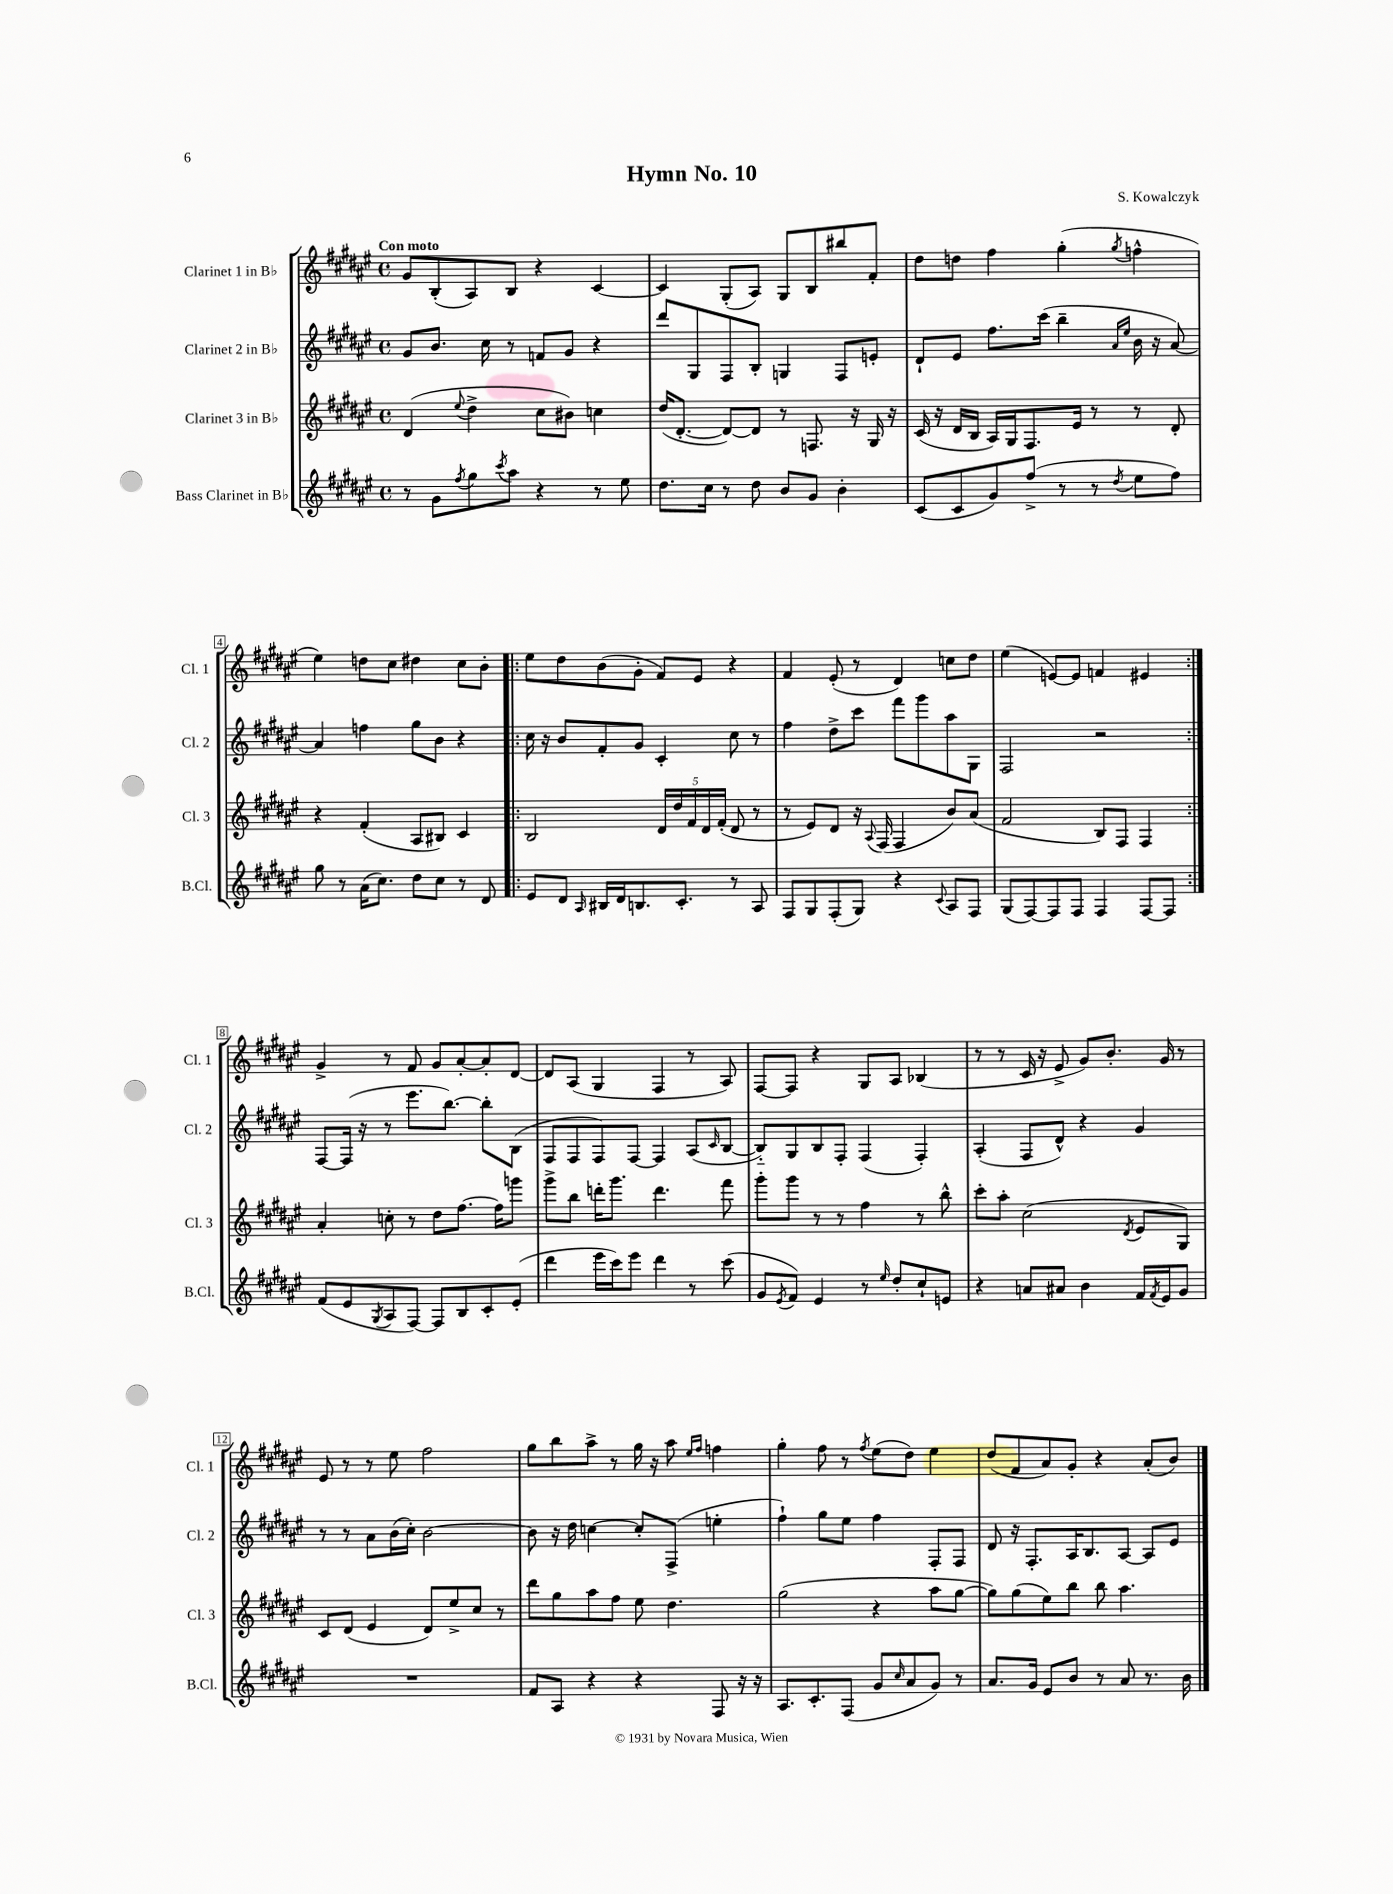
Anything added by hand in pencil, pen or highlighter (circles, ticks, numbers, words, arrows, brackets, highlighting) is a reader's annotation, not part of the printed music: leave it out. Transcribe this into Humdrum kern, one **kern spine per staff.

**kern	**kern	**kern	**kern
*staff4	*staff3	*staff2	*staff1
*clefG2	*clefG2	*clefG2	*clefG2
*k[f#c#g#d#a#e#]	*k[f#c#g#d#a#e#]	*k[f#c#g#d#a#e#]	*k[f#c#g#d#a#e#]
*M4/4	*M4/4	*M4/4	*M4/4
*met(c)	*met(c)	*met(c)	*met(c)
8r	(4d#	8g#	8g#
8g#	.	8.b	(8B'
8qff#	8qqee#	.	.
8gg#	4dd#^	.	8A#)
.	.	16cc#	.
8qccc#	.	.	.
8aa#	.	8r	8B
4r	8cc#	8f	4r
.	8b#)	8g#	.
8r	4cc	4r	[4c#
8ee#	.	.	.
=	=	=	=
8.dd#	(16dd#	8ddd#	4c#]
.	[8.d#'	.	.
.	.	8G#	.
16cc#	.	.	.
8r	8d#_)	8F#	(8G#'
8dd#	8d#]	8B'	8A#)
8b	8r	4G	8G#
8g#	8.F	.	8B
4b'	.	8F#	8bb#
.	16r	.	.
.	16G#	8e'	8f#'
.	16r	.	.
=	=	=	=
(8c#	(16c#	8d#`	8dd#
.	16r	.	.
8c#	16d#	8e#	8dd
.	16B	.	.
8g#)	16A#)	8.ff#	4ff#
.	16G#	.	.
(8ff#^	8.F#	.	.
.	.	(16ccc#	.
8r	.	4bb~	(4gg#'
.	16e#	.	.
8r	8r	.	.
.	.	16qqa#	.
8qdd#	.	16qqee#	8qgg#
8ee#	8r	16b	4ff^^
.	.	16r	.
8ff#)	8d#'	[8a#)	.
=	=	=	=
8gg#	4r	4a#]	4ee#)
8r	.	.	.
(16a#	(4f#'	4ff	8dd
8.cc#)	.	.	.
.	.	.	8cc#
8dd#	8A#	8gg#	4dd#
8cc#	8B#)	8b	.
8r	4c#	4r	8cc#
8d#	.	.	8b'
=!|:	=!|:	=!|:	=!|:
8e#	2B	16cc#	8ee#
.	.	16r	.
8d#	.	8b	8dd#
16qqA#	.	.	.
16B#	.	8f#'	(8b
16d#	.	.	.
8.B	.	8g#	8g#'
.	20d#	4c#'	8f#)
.	20dd#	.	.
8.c#'	.	.	.
.	20f#	.	.
.	.	.	8e#
.	20d#	.	.
.	(20f#'	.	.
8r	8d#	8cc#	4r
8A#	8r	8r	.
=	=	=	=
8F#	8r	4ff#	4f#
8G#	8e#)	.	.
(8F#'	8d#	8dd#^	(8e#'
8G#)	16r	8ccc#	8r
.	8qqA#	.	.
.	(16F#	.	.
4r	4F#	8fff#	4d#)
.	.	8ggg#	.
8qqc#	.	.	.
8A#	8b)	8aa#	8cc
8F#	(8a#	8G#	8dd#
=	=	=	=
(8G#	2f#	2F#	(4ee#
[8F#)	.	.	.
8F#]	.	.	[8e)
8F#	.	.	8e]
4F#	8B)	2r	4f
.	8F#	.	.
[8F#	4F#	.	4e#
8F#]	.	.	.
=:|!	=:|!	=:|!	=:|!
(8f#	4a#'	[8F#	4g#^
8e#	.	(16F#]	.
.	.	16r	.
8qG#	.	.	.
8A#	8cc'	8r	8r
[8F#)	8r	8.eee#	8f#
8F#]	8dd#	.	8g#
.	.	[8.bb)	.
8B	[8.ff#	.	[8a#'
8c#'	.	8bb']	8a#']
.	16ff#]	.	.
(8e#'	8ggg	(8B	[8d#
=	=	=	=
4ddd#	8ggg#^	8F#	8d#]
.	8bb	8F#	(8A#
16eee#	16ddd'	8F#)	4G#
16ccc#)	8.ggg#	.	.
8eee#	.	[8F#	.
4ddd#	4.ddd	4F#]	4F#
8r	.	(8A#	8r
.	.	16qqc#	.
(8ccc#	8fff#	[8B	8A#)
=	=	=	=
8g#	8ggg#'	8B'~])	[8F#
8qe#	.	.	.
8f#)	8ggg#	8G#	8F#]
4e#	8r	8B	4r
.	8r	8F#'	.
8r	4ff#	(4F#	8G#
16qqee#	.	.	.
8dd#'	.	.	8A#
8cc#`	8r	4F#')	(4B-
8e	8bb^^	.	.
=	=	=	=
4r	8ccc#'	(4A#'	8r
.	8aa#'	.	8r
8a	(2cc#	8F#	16c#
.	.	.	16r
8a#	.	8d#^^)	8e#^
4b	.	4r	8g#)
.	.	.	8.b'
.	8qd#	.	.
16f#	8e#	4g#	.
8qf#	.	.	.
16e#	.	.	16g#
8g#	8G#)	.	8r
=	=	=	=
1r	8c#	8r	8e#
.	(8d#	8r	8r
.	4e#	8a#	8r
.	.	(16b	8ee#
.	.	16cc#')	.
.	8d#)	[2b	2ff#
.	8ee#^	.	.
.	8cc#	.	.
.	8r	.	.
=	=	=	=
8f#	8ddd#	8b]	8gg#
8A#	8gg#	16r	8bb
.	.	16dd#	.
4r	8aa#	[4cc	8aa#^
.	8ff#	.	8r
4r	8ee#	8cc']	16gg#
.	.	.	16r
.	4.dd#	(8F#^	8aa#
.	.	.	16qqee#
.	.	.	16qqff#
8F#	.	4ee'	4ff
16r	.	.	.
16r	.	.	.
=	=	=	=
8.A#	(2gg#	4ff#`)	4gg#'
8.c#'	.	.	.
.	.	8gg#	8ff#
(8F#	.	8ee#	8r
.	.	.	8qff#
8g#	4r	4ff#	(8ee#
16qqcc#	.	.	.
8a#	.	.	8dd#)
8g#)	8aa#	8F#'	4ee#
8r	[8gg#	8F#	.
=	=	=	=
8.a#	8gg#])	8d#	(8dd#
.	(8gg#	16r	8f#
16g#	.	8.F#'	.
8e#	8ee#)	.	8a#)
8b	8bb	16A#	8g#'
.	.	8.B	.
8r	8bb	.	4r
8a#	4.aa#	[8A#	.
8.r	.	8A#]	(8a#'
.	.	8e#	8b)
16b	.	.	.
==	==	==	==
*-	*-	*-	*-
